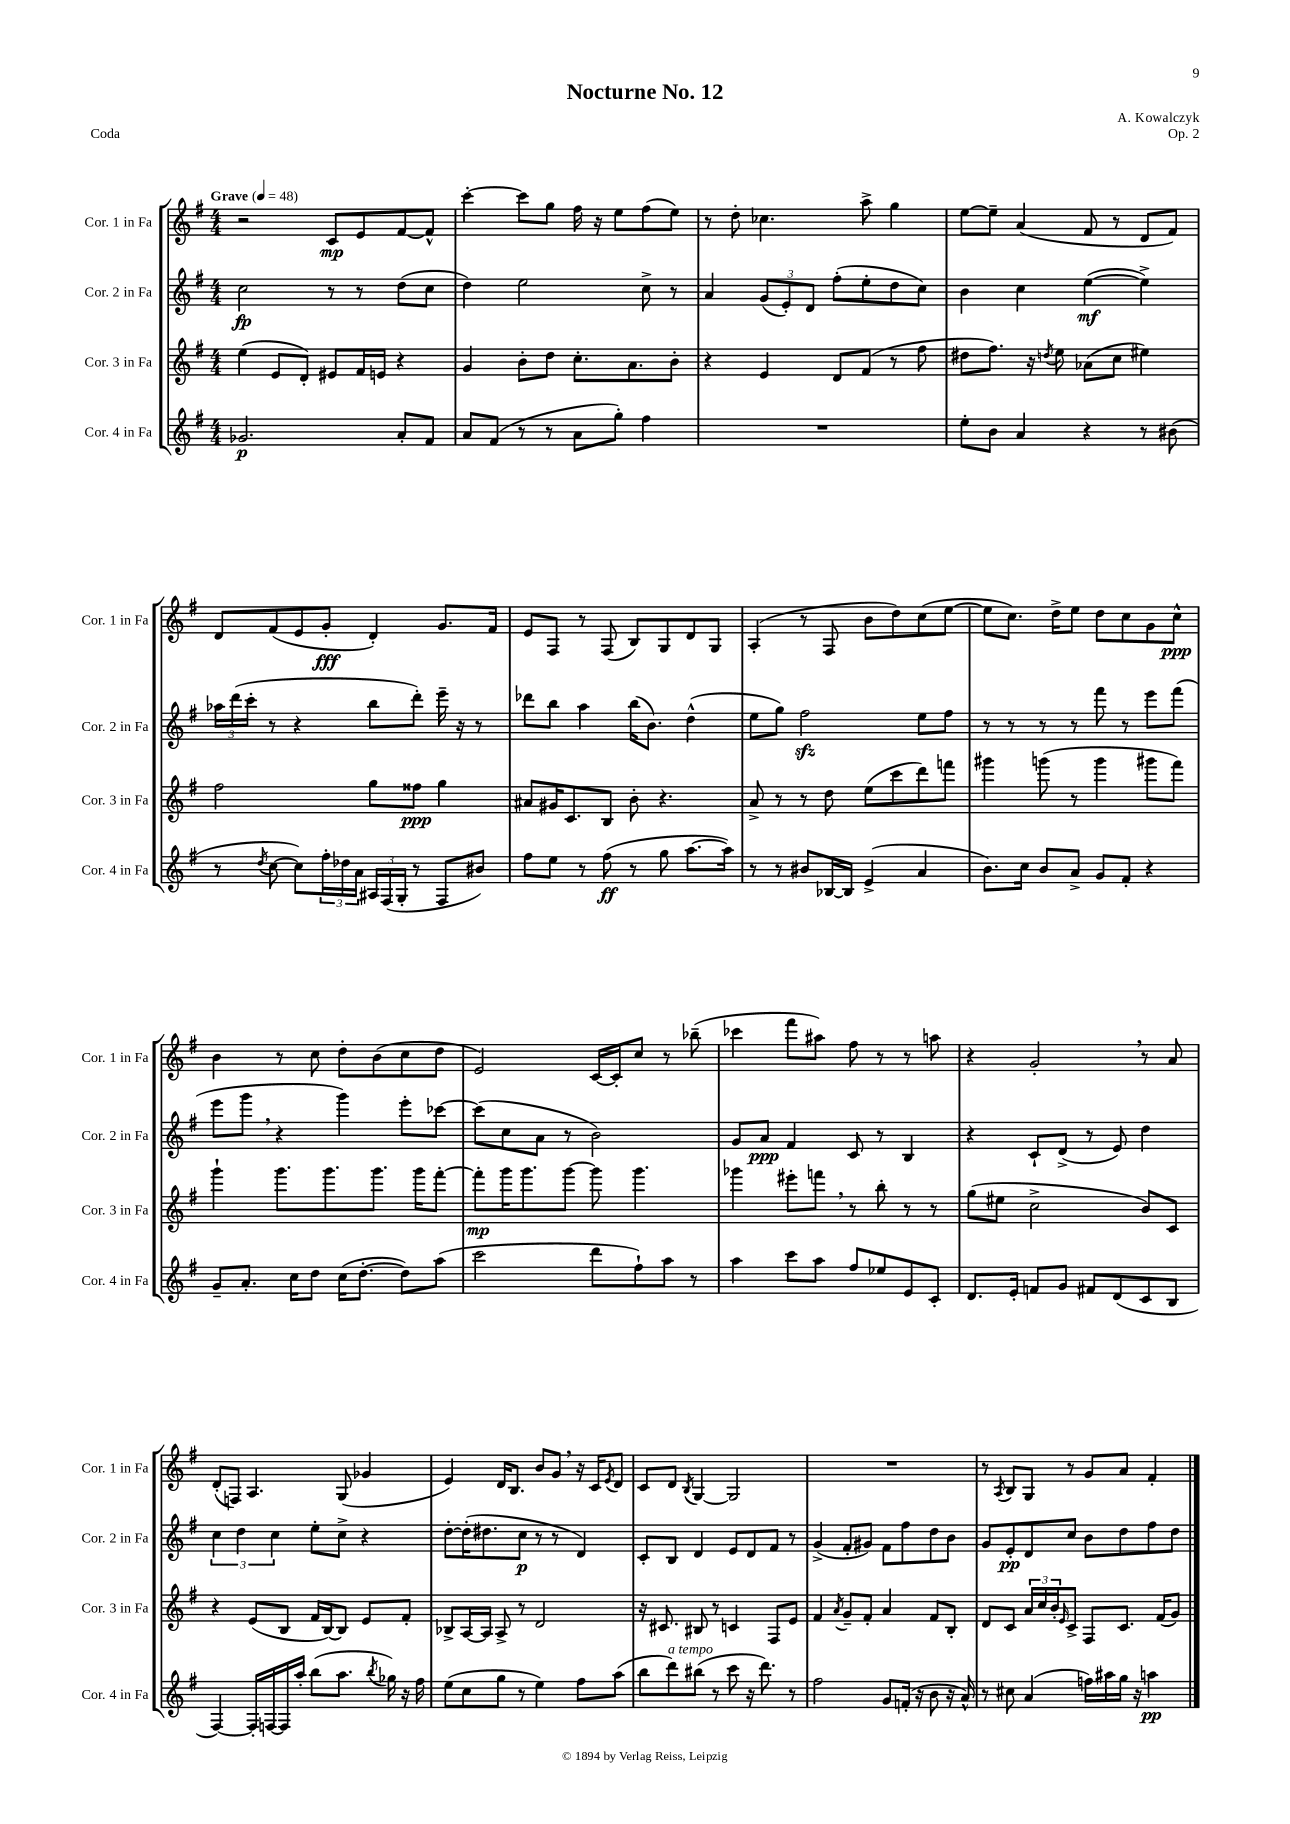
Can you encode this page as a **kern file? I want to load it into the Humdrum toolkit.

**kern	**kern	**kern	**kern
*staff4	*staff3	*staff2	*staff1
*clefG2	*clefG2	*clefG2	*clefG2
*k[f#]	*k[f#]	*k[f#]	*k[f#]
*M4/4	*M4/4	*M4/4	*M4/4
*MM48	*MM48	*MM48	*MM48
2.g-/	(4ee\	2cc\	2r
.	8e/L	.	.
.	8d'/J)	.	.
.	8e#/L	8r	8c/L
.	16f#/L	8r	8e/
.	16e/JJ	.	.
8a'/L	4r	(8dd\L	[8f#/
8f#/J	.	8cc\J	8f#^^/]J
=	=	=	=
8a/L	4g/	4dd\)	[4ccc'\
(8f#/J	.	.	.
8r	8b'\L	2ee\	8ccc\]L
8r	8dd\J	.	8gg\J
8a\L	8.cc'\L	.	16ff#\
.	.	.	16r
8gg'\J)	.	.	8ee\L
.	8.a\	.	.
4ff#\	.	8cc^\	(8ff#\
.	8b'\J	8r	8ee\J)
=	=	=	=
1r	4r	4a/	8r
.	.	.	8dd'\
.	4e/	(12g/L	4.cc-\
.	.	12e'/)	.
.	.	12d/J	.
.	8d/L	(8ff#'\L	.
.	(8f#/J	8ee'\	8aa^\
.	8r	8dd\	4gg\
.	8ff#\	8cc\J)	.
=	=	=	=
8ee'\L	8dd#\L	4b\	[8ee\L
8b\J	8.ff#\J)	.	8ee~\]J
4a/	.	4cc\	(4a/
.	16r	.	.
.	8qdd/	.	.
.	8ee\	.	.
4r	(8a-\L	([4ee\	8f#/
.	8cc\J	.	8r
8r	4ee#\)	4ee^\])	8d/L
(8b#\	.	.	8f#/J)
=	=	=	=
8r	2ff#\	24aa-\LL	8d/L
.	.	(24ddd\	.
.	.	24ccc'\JJ	.
8qdd/	.	.	.
[8cc\	.	8r	(8f#/
8cc\]L)	.	4r	8e/
24ff#'\L	.	.	8g'/J
24dd-\	.	.	.
24a\JJ	.	.	.
24A#/LL	8gg\L	8bb\L	4d'/)
(24F#/	.	.	.
24G'/JJ	.	.	.
8r	8ff##\J	8ddd'\J)	.
8F#/L	4gg\	16eee~\	8.g/L
.	.	16r	.
8b#/J)	.	8r	.
.	.	.	16f#/Jk
=	=	=	=
8ff#\L	8a#/L	8ddd-\L	8e/L
8ee\J	16g#/K	8bb\J	8F#/J
.	8.c/	.	.
8r	.	4aa\	8r
(8ff#\	8B/J	.	(8F#/
8r	8b'\	(16bb\LK	8B/L)
.	.	8.b\J)	.
8gg\	4.r	.	8G/
[8.aa\L	.	(4dd^^\	8d/
.	.	.	8G/J
16aa\]Jk)	.	.	.
=	=	=	=
8r	8a^/	8ee\L	(4A'/
8r	8r	8gg\J)	.
8b#/L	8r	2ff#\	8r
[16B-/L	8dd\	.	8F#/
16B-/]JJ	.	.	.
(4e^/	(8ee\L	.	8b\L
.	8ccc\	.	8dd\)
4a/	8ddd\)	8ee\L	(8cc\
.	8fff\J	8ff#\J	[8ee\J
=	=	=	=
8.b\L)	4ggg#\	8r	8ee\]L
.	.	8r	8.cc\J)
16cc\Jk	.	.	.
8b/L	(8ggg\	8r	.
.	.	.	16dd^\LK
8a^/J	8r	8r	8ee\J
8g/L	4ggg\	8fff#\	8dd\L
8f#'/J	.	8r	8cc\
4r	8ggg#\L	8eee\L	8g\
.	8fff#\J)	(8fff#\J	8cc^^\J
=	=	=	=
8g~/L	4ggg`\	8eee\L	4b\
8.a'/J	.	8ggg\J	.
.	8.ggg\L	4r	8r
16cc\LK	.	.	.
8dd\J	.	.	8cc\
.	8.ggg\	.	.
(16cc\LK	.	4ggg\)	8dd'\L
[8.dd'\J	.	.	.
.	8.ggg\J	.	(8b\
8dd\]L)	.	8eee'\L	8cc\
.	16ggg\LK	.	.
(8aa\J	[8fff#'\J	[8ccc-\J	8dd\J
=	=	=	=
2ccc\	8fff#'\]L	(8ccc-\]L	2e/)
.	16ggg\K	8cc\	.
.	8.ggg\	.	.
.	.	8a\J	.
.	[8ggg\J	8r	.
8ddd\L	8ggg\]	2b\)	[16c/LL
.	.	.	16c'/]J
8ff#`\)	4.ggg\	.	8cc/J
8aa\J	.	.	8r
8r	.	.	(8bb-~\
=	=	=	=
4aa\	4ggg-\	8g/L	4ccc-\
.	.	8a/J	.
8ccc\L	8eee#'\L	4f#/	8fff#\L
8aa\J	8fff\J	.	8aa#\J)
8ff#/L	8r	8c/	8ff#\
8ee-/	8bb'\	8r	8r
8e/	8r	4B/	8r
8c'/J	8r	.	8aa\
=	=	=	=
8.d/L	(8gg\L	4r	4r
.	8ee#\J	.	.
16e'/Jk	.	.	.
8f/L	2cc^\	8c`/L	2g'/
8g/J	.	(8d^/J	.
8f#/L	.	8r	.
(8d/	.	8e/)	.
8c/	8b/L)	4dd\	8r
8B/J	8c/J	.	8a/
=	=	=	=
[4F#/)	4r	6cc\	(8d'/L
.	.	.	8F/J)
.	.	6dd\	.
16F#'/]LL	(8e/L	.	4.A/
[16F/	.	.	.
.	.	6cc\	.
16F/]	8B/J	.	.
16aa'/JJ	.	.	.
(8bb\L	16f#/LL	8ee'\L	.
.	[16B/J)	.	.
8.aa\J	8B/]J	8cc^\J	(8G/
.	8e/L	4r	4g-/
8qbb/	.	.	.
16gg-\)	.	.	.
16r	8f#'/J	.	.
16ff#\	.	.	.
=	=	=	=
(8ee\L	8B-^/L	[8dd'\L	4e/)
8cc\	[16A/L	(16dd'\]K	.
.	16A/]JJ	8.dd#\	.
8gg\J	8A^/	.	16d/LK
.	.	.	8.B/J
8r	8r	8cc\J	.
4ee\)	2d/	8r	8b/L
.	.	8r	8g/J
8ff#\L	.	4d/)	16r
.	.	.	16c/LK
.	.	.	8qe/
(8aa\J	.	.	8d/J
=	=	=	=
8bb\L	16r	8c'/L	8c/L
.	8.c#/	.	.
8ddd\)	.	8B/J	8d/J
.	.	.	8qB/
(8bb#\J	8B#/	4d/	[4G/
8r	8r	.	.
8ccc\	4c/	8e/L	2G/]
16r	.	8d/	.
8.ddd\)	.	.	.
.	8F#/L	8f#/J	.
8r	8e/J	8r	.
=	=	=	=
2ff#\	4f#/	(4g^/	1r
.	8qa/	.	.
.	8g~/L	8f#'/L	.
.	8f#'/J	8g#/J)	.
8g/L	4a/	8f#\L	.
(16f'/Jk	.	8ff#\	.
16r	.	.	.
8b\	8f#/L	8dd\	.
16r	8B'/J	8b\J	.
16a^^/)	.	.	.
=	=	=	=
8r	8d/L	8g/L	8r
.	.	.	8qA/
8cc#\	8c/J	8e'/	8B/L
(4a/	24a/LL	8d/	8G/J
.	24cc/	.	.
.	24b'/J	.	.
.	16qqe/	.	.
.	8c^/J	8cc/J	8r
16ff\LL)	8F#/L	8b\L	8g/L
16aa#\	.	.	.
16gg\JJ	8.c/J	8dd\	8a/J
16r	.	.	.
4aa\	.	8ff#\	4f#'/
.	(16f#/LK	.	.
.	8g/J)	8dd\J	.
==	==	==	==
*-	*-	*-	*-
